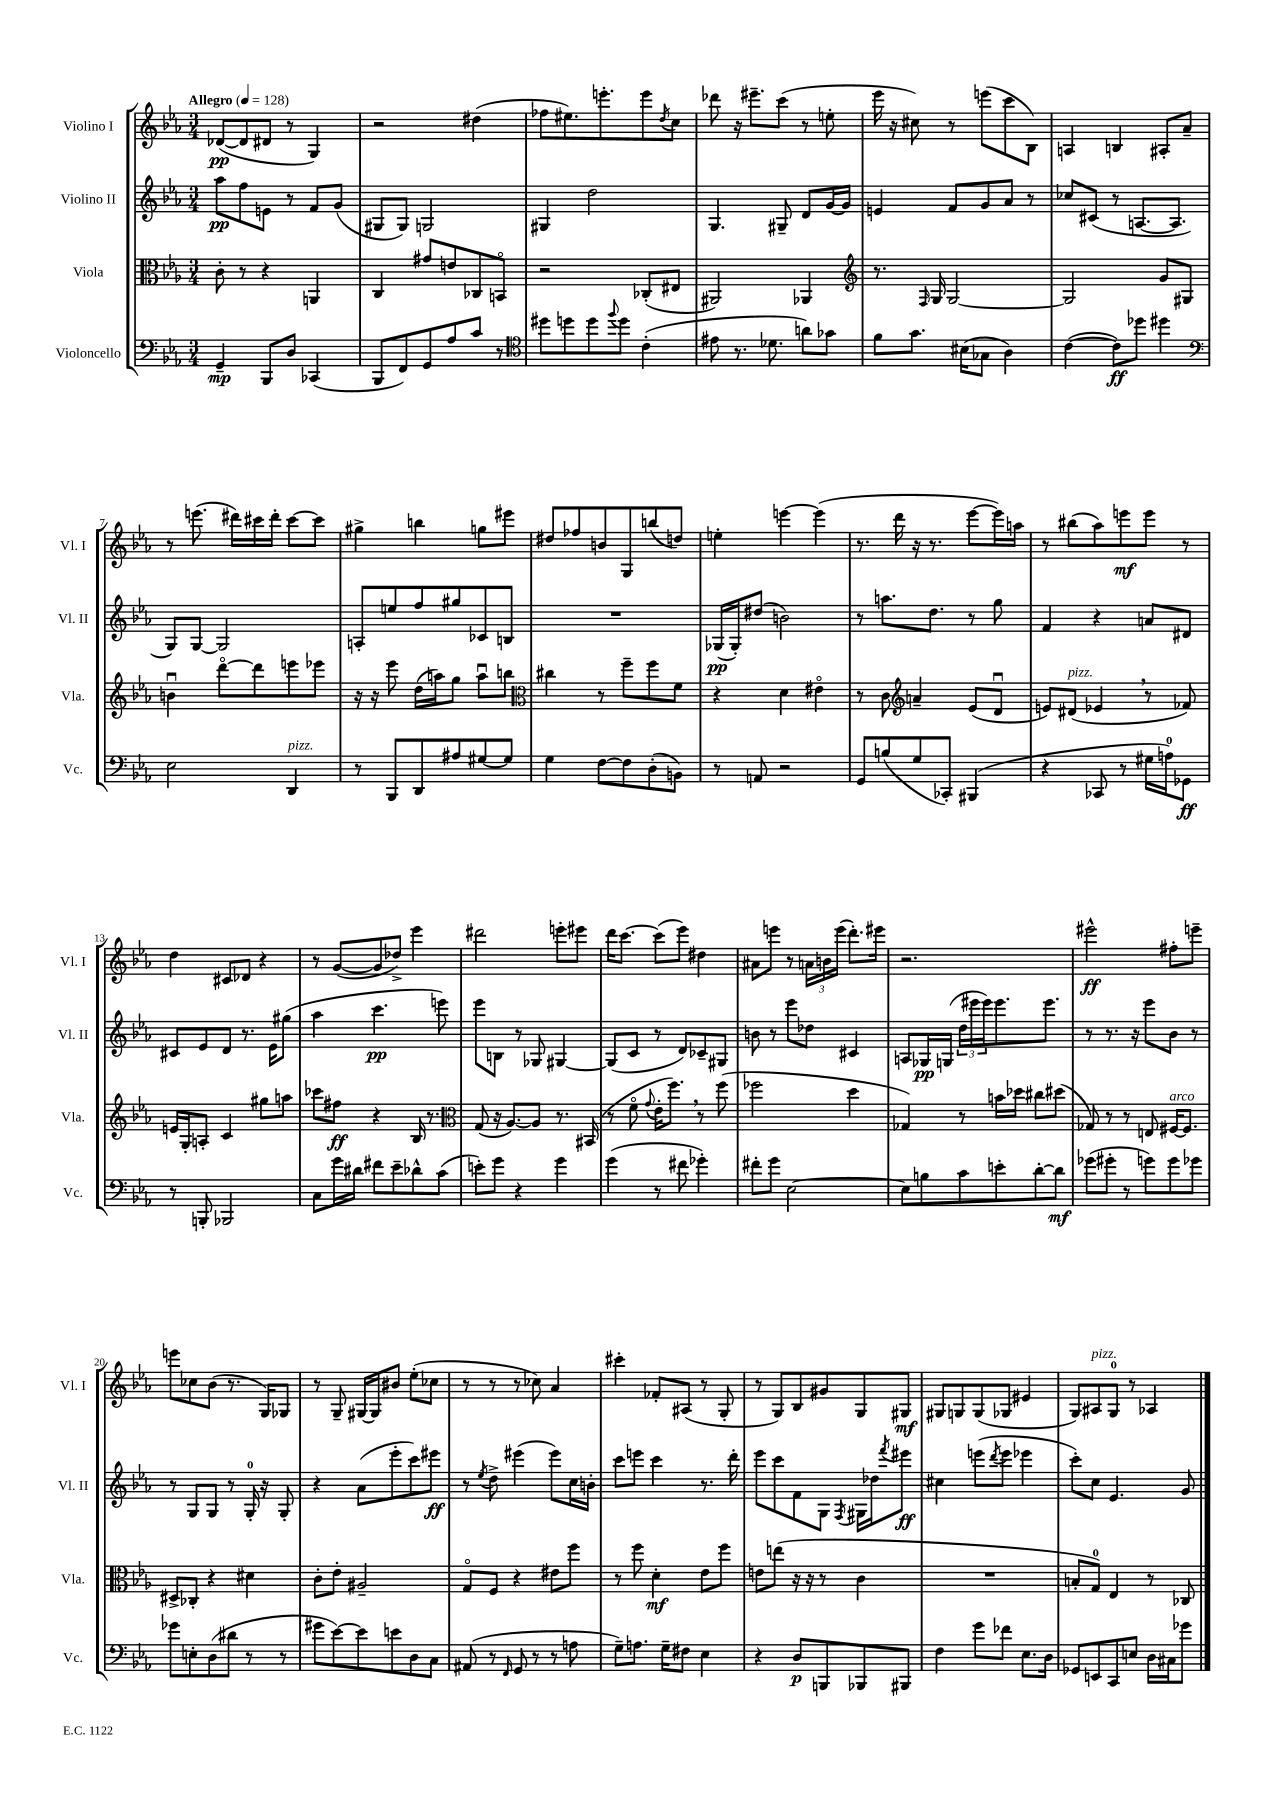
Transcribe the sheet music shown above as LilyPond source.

<<
\new StaffGroup <<
\new Staff = "s0" \with { instrumentName = "Violino I" shortInstrumentName = "Vl. I" } {
    \clef treble \key ees \major \numericTimeSignature \time 3/4 \tempo "Allegro" 4 = 128
    des'8~\pp( des'8 dis'8 r8 g4) |
    r2 dis''4( |
    fes''8 eis''8.) e'''8.-. e'''8 \acciaccatura { d''8 } c''8 |
    des'''8 r16 eis'''8.-- c'''8( r8 e''8-. |
    ees'''16 r16 cis''8) r8 e'''8( c'''8 bes8) |
    a4 b4 ais8-. aes'8-- |
    r8 e'''8.( dis'''16) cis'''16 dis'''16-. cis'''8~ cis'''8 |
    gis''4-> b''4 g''8 eis'''8 |
    dis''8 fes''8 b'8 g8 b''8( d''8) |
    e''4-. e'''4~ e'''4( |
    r8. d'''16 r16 r8. ees'''8~ ees'''16) a''16 |
    r8 bis''8( aes''8) e'''8\mf e'''8 r8 |
    d''4 cis'8 des'8 r4 |
    r8 g'8~( g'8 des''8->) ees'''4 |
    dis'''2 e'''8-. eis'''8 |
    d'''16 c'''8.~ c'''8( ees'''8) dis''4 |
    ais'8 e'''8 r8 \tuplet 3/2 { a'16 b'16 e'''16( } d'''8.-.) eis'''16 |
    r2. |
    eis'''2-^\ff fis''8-. e'''8-- |
    e'''8 ces''8 bes'8( r8. g16) ges8 |
    r8 g8-- gis16~ gis16 bis'8 ees''8-.( ces''8 |
    r8 r8 r8 ces''8) aes'4 |
    cis'''4-. fes'8-. ais8( r8 g8-. |
    r8 g8) bes8 gis'8 g8 gis8\mf |
    gis8 g8 g8( ges8 eis'4 |
    g8) ais8^\markup { \italic "pizz." } g8-0 r8 aes4 \bar "|." |
}
\new Staff = "s1" \with { instrumentName = "Violino II" shortInstrumentName = "Vl. II" } {
    \clef treble \key ees \major \numericTimeSignature \time 3/4
    aes''8\pp f''8 e'8 r8 f'8 g'8( |
    gis8 gis8) g2 |
    gis4 d''2 |
    g4. gis8-- d'8 g'16~ g'16 |
    e'4 f'8 g'8 aes'8 r8 |
    ces''8 cis'8( r8 a8.~ a8. |
    g8) g8~ g2 |
    a8-. e''8 f''8 gis''8 ces'8 b8 |
    R2. |
    ges16\pp( ges16-.) dis''8( b'2) |
    r8 a''8. d''8. r8 g''8 |
    f'4 r4 a'8 dis'8 |
    cis'8 ees'8 d'8 r8. ees'16 gis''8( |
    aes''4 c'''4.\pp e'''8) |
    ees'''8 b8 r8 ges8 gis4~ |
    gis8( c'8 r8 d'8) ces'8-- gis8 |
    b'8 r8 ees'''8 des''8 cis'4 |
    a8 ges16\pp g16( \tuplet 3/2 { d''16 eis'''16 eis'''16) } eis'''8. eis'''8. |
    r8 r8. r16 ees'''8 bes'8 r8 |
    r8 g8 g8 r8 g16-0-. r16 g8-. |
    r4 aes'8( ees'''8-. c'''8) eis'''8\ff |
    r8 \acciaccatura { ees''8 } d''8-> eis'''4( eis'''8) c''16 b'16-. |
    c'''8 e'''8 c'''4 r8. d'''16-. |
    ees'''8 c'''8 f'8 g8 \acciaccatura { f8 } gis16 des''16 \acciaccatura { f'''8 } eis'''8\ff |
    cis''4 e'''8( \acciaccatura { d'''8 } e'''8 ees'''4 |
    c'''8-.) c''8 ees'4. g'8 \bar "|." |
}
\new Staff = "s2" \with { instrumentName = "Viola" shortInstrumentName = "Vla." } {
    \clef alto \key ees \major \numericTimeSignature \time 3/4
    c'8-. r8 r4 a,4 |
    c4 gis'8 e'8 ces8 b,8\flageolet |
    r2 ces8-.( eis8 |
    ais,2) aes,4 |
    \clef treble r8. \grace { f16 } g16 g2~ |
    g2 g'8 gis8 |
    b'4\downbow d'''8~\flageolet d'''8 e'''8 ees'''8 |
    r16 r16 ees'''8 d''16( a''16) g''8 a''8\downbow b''8 |
    \clef alto cis''4 r8 f''8-- f''8 f'8 |
    r4 d'4 eis'4\flageolet |
    r8 c'8 \clef treble a'4-- ees'8( d'8\downbow |
    e'8) dis'8^\markup { \italic "pizz." }( ees'4 \breathe r8 fes'8) |
    e'16 g16-. a8-. c'4 gis''8 a''8 |
    ces'''8 fis''8\ff r4 bes16 r8. |
    \clef alto g8( r16 aes8.~) aes8 r8. bis,16( |
    r8 f'8\flageolet \appoggiatura { g'8 } ees'16-. f''8.) \breathe r8 f''8( |
    fes''2 d''4 |
    ges4) r8 b'16 des''16 cis''8 dis''8( |
    ges8) r8 r8 e8 fis16~^\markup { \italic "arco" } fis8. |
    dis8-> ces8-. r4 dis'4 |
    c'8-. ees'8-. ais2-- |
    g8\flageolet f8 r4 eis'8 f''8 |
    r8 f''8 d'4-.\mf ees'8 f''8 |
    e'8 e''8( r16 r16 r8 c'4 |
    R2. |
    b8-. g8-0) ees4 r8 ces8 \bar "|." |
}
\new Staff = "s3" \with { instrumentName = "Violoncello" shortInstrumentName = "Vc." } {
    \clef bass \key ees \major \numericTimeSignature \time 3/4
    g,4--\mp bes,,8 d8 ces,4( |
    bes,,8 f,8) g,8 aes8 c'8 r8 |
    \clef tenor dis''8 d''8 d''8 \appoggiatura { f''8 } d''8 c'4-.( |
    eis'8 r8. des'8. a'8) ges'8 |
    f'8 g'8. bis16( ges8 aes4) |
    c'4~( c'8\ff) des''8 dis''4 |
    \clef bass ees2 d,4^\markup { \italic "pizz." } |
    r8 bes,,8 d,8 ais8 gis8~ gis8 |
    g4 f8~ f8 d8-.( b,8) |
    r8 a,8 r2 |
    g,8 b8( g8 ces,8-.) bis,,4( |
    r4 ces,8 r8 gis16 a16-0) ges,8\ff |
    r8 b,,8-. bes,,2 |
    c8 g'16 dis'16 fis'8 ees'8-- des'8-^ c'8( |
    e'8-.) g'8 r4 g'4 |
    g'4( r8 fis'8 ges'4-.) |
    fis'8-. g'8 ees2~ |
    ees8 b8 c'8 e'8-. d'8~-. d'8\mf |
    ges'8( gis'8-. r8 g'8) g'8 ges'8 |
    ges'8 e8-. d8( dis'8 r8 r8 |
    gis'8 ees'8~) ees'8 e'8 d8 c8 |
    ais,8( r8 \grace { f,16 } g,8 r8 r8 a8 |
    g8--) a8. g16-- fis8 ees4 |
    r4 d8\p b,,8 bes,,8 bis,,8 |
    f4 g'8 fes'8 ees8. d16 |
    ges,8 e,8 c,8 e8 d16 cis16 ges'8 \bar "|." |
}
>>
>>
